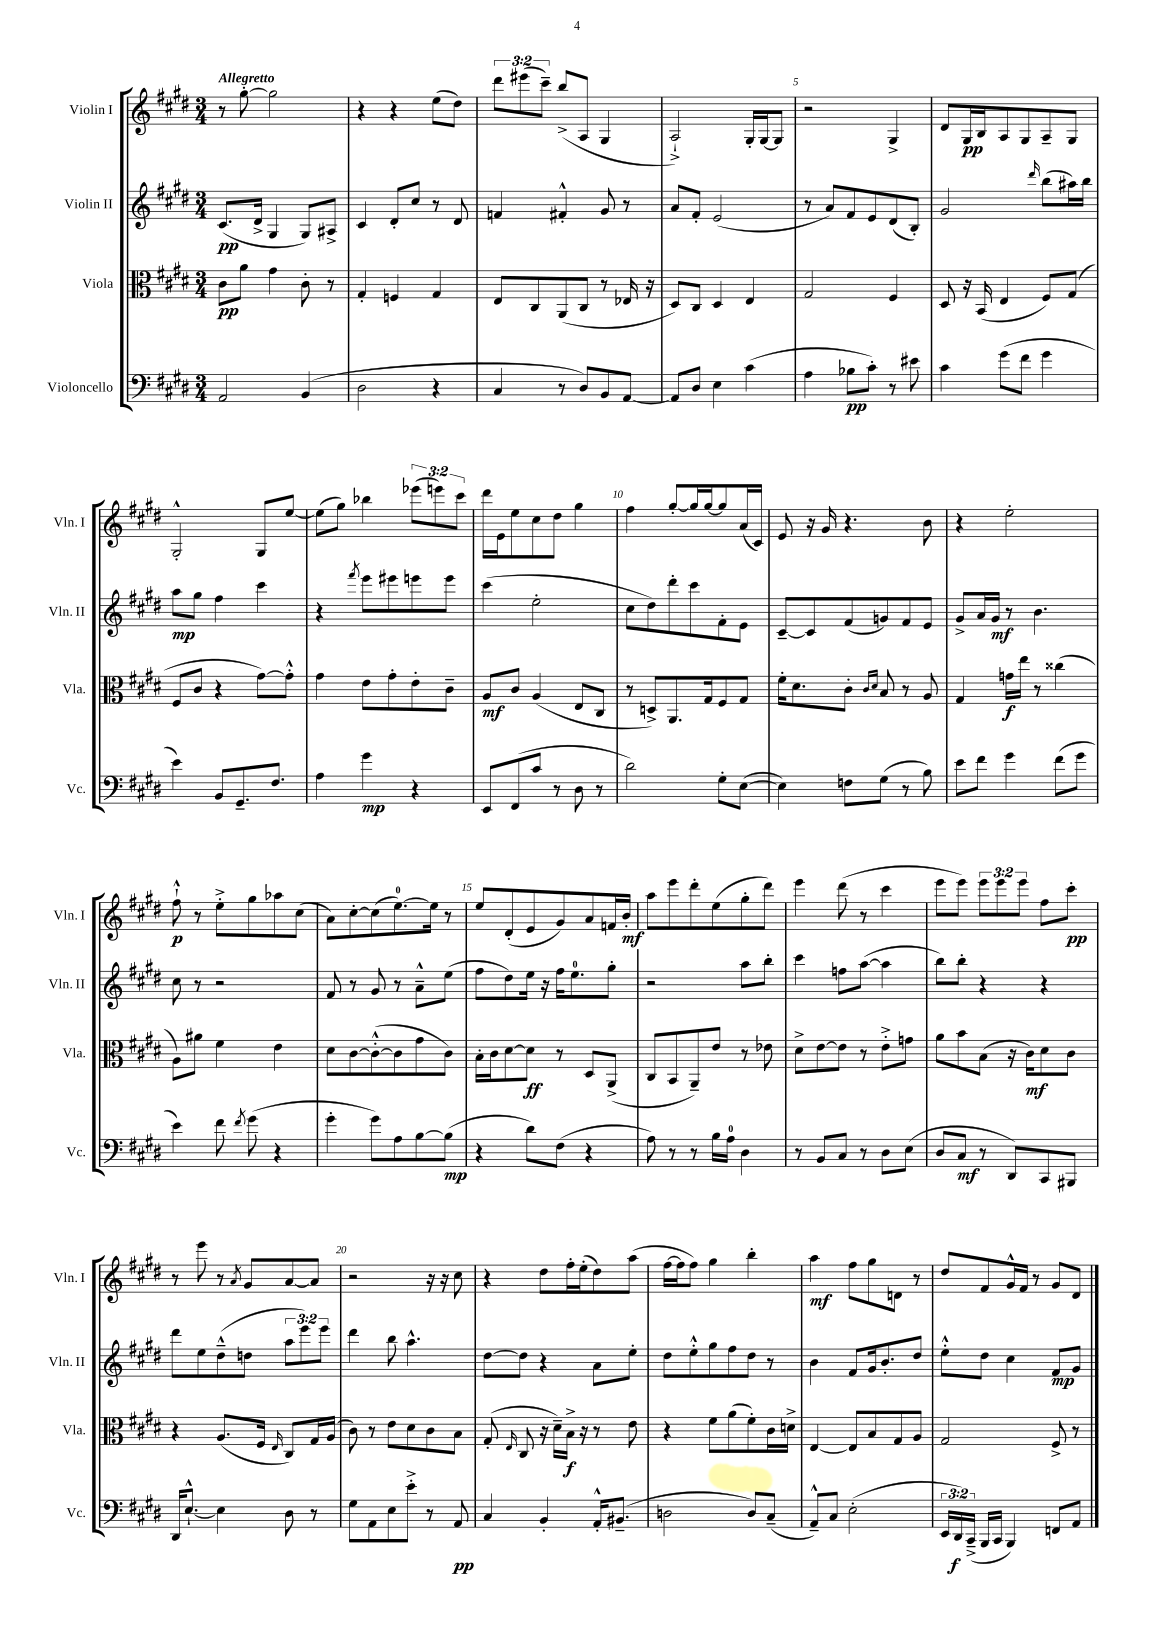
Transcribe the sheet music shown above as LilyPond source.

<<
\new StaffGroup <<
\new Staff = "s0" \with { instrumentName = "Violin I" shortInstrumentName = "Vln. I" } {
    \clef treble \key e \major \numericTimeSignature \time 3/4 \override Staff.TupletNumber.text = #tuplet-number::calc-fraction-text \tempo "Allegretto"
    \autoBeamOff r8 gis''8~-. gis''2 |
    r4 r4 e''8[( dis''8]) |
    \tuplet 3/2 { dis'''8[ eis'''8( cis'''8]--) } b''8[->( a8] gis4 |
    a2-!->) gis16[-. gis16~ gis8] |
    r2 gis4-> |
    dis'8[ gis16\pp b16 a8 gis8 a8-- gis8] |
    gis2-.-^ gis8[ e''8]~ |
    e''8[( gis''8]) bes''4 \tuplet 3/2 { ees'''8[( e'''8) cis'''8] } |
    dis'''16[ e'16 e''8 cis''8 dis''8] gis''4 |
    fis''4 gis''8[~-. gis''16 gis''16~ gis''8 a'16( cis'16]) |
    e'8 r16 gis'16 r4. b'8 |
    r4 e''2-. |
    fis''8-!-^\p r8 e''8[-.-> gis''8 aes''8 cis''8]( |
    a'8[) cis''8~-. cis''8( e''8.-0~) e''16] r8 |
    e''8[ dis'8-.( e'8 gis'8) a'8 f'16 b'16]-.\mf |
    a''8[ e'''8 dis'''8-. e''8( gis''8-. dis'''8]) |
    e'''4 dis'''8( r8 cis'''4 |
    e'''8[ e'''8]) \tuplet 3/2 { e'''8[ e'''8 e'''8] } fis''8[ cis'''8]-.\pp |
    r8 e'''8 r8 \acciaccatura { a'8 } gis'8[ a'8~ a'8] |
    r2 r16 r16 cis''8 |
    r4 dis''8[ fis''16-. e''16-.( dis''8) a''8]( |
    fis''16[~ fis''16 fis''8]) gis''4 b''4-. |
    a''4\mf fis''8[ gis''8 d'8] r8 |
    dis''8[ fis'8 gis'16-^ fis'16] r8 gis'8[ dis'8] \bar "|." |
}
\new Staff = "s1" \with { instrumentName = "Violin II" shortInstrumentName = "Vln. II" } {
    \clef treble \key e \major \numericTimeSignature \time 3/4 \override Staff.TupletNumber.text = #tuplet-number::calc-fraction-text
    \autoBeamOff cis'8.[\pp( dis'16]-> gis4 gis8[) ais8]-> |
    cis'4 dis'8[-. cis''8] r8 dis'8 |
    f'4 fis'4-.-^ gis'8 r8 |
    a'8[ fis'8]-. e'2( |
    r8 a'8[) fis'8 e'8 dis'8( b8]-.) |
    gis'2 \grace { dis'''16 } b''8[( ais''16) b''16] |
    a''8[\mp gis''8] fis''4 cis'''4 |
    r4 \acciaccatura { fis'''8 } e'''8[ eis'''8 e'''8 e'''8] |
    cis'''4( e''2-. |
    cis''8[ dis''8) dis'''8-. cis'''8 fis'8-. e'8] |
    cis'8[~-- cis'8 fis'8( g'8) fis'8 e'8] |
    gis'8[-> a'16 gis'16]\mf r8 b'4. |
    cis''8 r8 r2 |
    fis'8 r8 gis'8 r8 a'8[---^ e''8]( |
    fis''8[ dis''8) e''16] r16 fis''16[ e''8.-0 gis''8]-. |
    r2 a''8[ b''8]-. |
    cis'''4 f''8[ a''8]~( a''4 |
    b''8[) b''8]-. r4 r4 |
    dis'''8[ e''8 dis''8---^( d''8] \tuplet 3/2 { a''8[ e'''8) e'''8] } |
    dis'''4 b''8 a''4.-^ |
    dis''8[~ dis''8] r4 a'8[ e''8]-. |
    dis''8[ e''8-.-^ gis''8 fis''8 dis''8] r8 |
    b'4 fis'8[ gis'16 b'8.-. dis''8] |
    e''8[-.-^ dis''8] cis''4 fis'8[\mp gis'8] \bar "|." |
}
\new Staff = "s2" \with { instrumentName = "Viola" shortInstrumentName = "Vla." } {
    \clef alto \key e \major \numericTimeSignature \time 3/4
    \autoBeamOff cis'8[\pp a'8] gis'4 cis'8-. r8 |
    gis4-. f4 gis4 |
    e8[ cis8 a,8( cis8] r8 ees16 r16 |
    dis8[) cis8] dis4 e4 |
    gis2 fis4 |
    dis8 r16 b,16( e4 fis8[) gis8]( |
    fis8[ cis'8] r4 gis'8[~) gis'8]-.-^ |
    gis'4 e'8[ gis'8-. e'8-. cis'8]-- |
    a8[\mf cis'8] a4( e8[ cis8] |
    r8 d8[->) a,8. gis16 fis8 gis8] |
    fis'16[-. dis'8. cis'8]-. \grace { cis'16[ dis'16] } b8 r8 a8 |
    gis4 g'16[\f e''16] r8 cisis''4( |
    a8[) ais'8] fis'4 e'4 |
    dis'8[ cis'8~ cis'8~-.-^( cis'8 gis'8 cis'8]) |
    b16[-. cis'16 dis'8~ dis'8]\ff r8 dis8[ a,8]->( |
    cis8[ b,8 a,8--) e'8] r8 ees'8 |
    dis'8[-> e'8~ e'8] r8 e'8[-.-> g'8] |
    a'8[ b'8 b8]( r16 cis'16[\mf) dis'8 cis'8] |
    r4 a8.[( fis16] \grace { e16 } cis8[) gis16 a16]( |
    cis'8) r8 e'8[ dis'8 cis'8 b8] |
    gis8-.( \grace { e16 } cis8 r16 dis'16[--) b16]->\f r16 r8 e'8 |
    r4 fis'8[ a'8( fis'8-.) cis'16 d'16]-> |
    e4~ e8[ b8 gis8 a8] |
    gis2 fis8-> r8 \bar "|." |
}
\new Staff = "s3" \with { instrumentName = "Violoncello" shortInstrumentName = "Vc." } {
    \clef bass \key e \major \numericTimeSignature \time 3/4 \override Staff.TupletNumber.text = #tuplet-number::calc-fraction-text
    \autoBeamOff a,2 b,4( |
    dis2 r4 |
    cis4 r8 dis8[) b,8 a,8]~ |
    a,8[ dis8] e4 cis'4( |
    a4 bes8[\pp cis'8]-.) r8 eis'8 |
    cis'4 gis'8[( fis'8] gis'4 |
    e'4) b,8[ gis,8.-- fis8.] |
    a4 gis'4\mp r4 |
    e,8[ fis,8( cis'8] r8 dis8 r8 |
    dis'2) gis8[-. e8]~( |
    e4) f8[ gis8]( r8 b8) |
    e'8[ fis'8] gis'4 fis'8[( gis'8] |
    e'4) fis'8 \acciaccatura { fis'8 } gis'8( r4 |
    gis'4-. gis'8[) a8 b8~ b8]\mp( |
    r4 dis'8[) fis8]( r4 |
    a8) r8 r8 b16[ a16]-0 dis4 |
    r8 b,8[ cis8] r8 dis8[ e8]( |
    dis8[ cis8]\mf r8 dis,8[) cis,8 bis,,8] |
    dis,16[ e8.]~-!-^ e4 dis8 r8 |
    gis8[ a,8 e8 e'8]-.-> r8 a,8\pp |
    cis4 b,4-. a,16[-.-^ bis,8.]--( |
    d2 d8[) cis8]--( |
    a,8[---^) cis8] e2-.( |
    \tuplet 3/2 { e,16[ dis,16\f) cis,16]--->( } b,,16[ cis,16] b,,4) f,8[ a,8] \bar "|." |
}
>>
>>
\layout { \context { \Score \override BarNumber.break-visibility = ##(#f #t #t) barNumberVisibility = #(every-nth-bar-number-visible 5) } }
